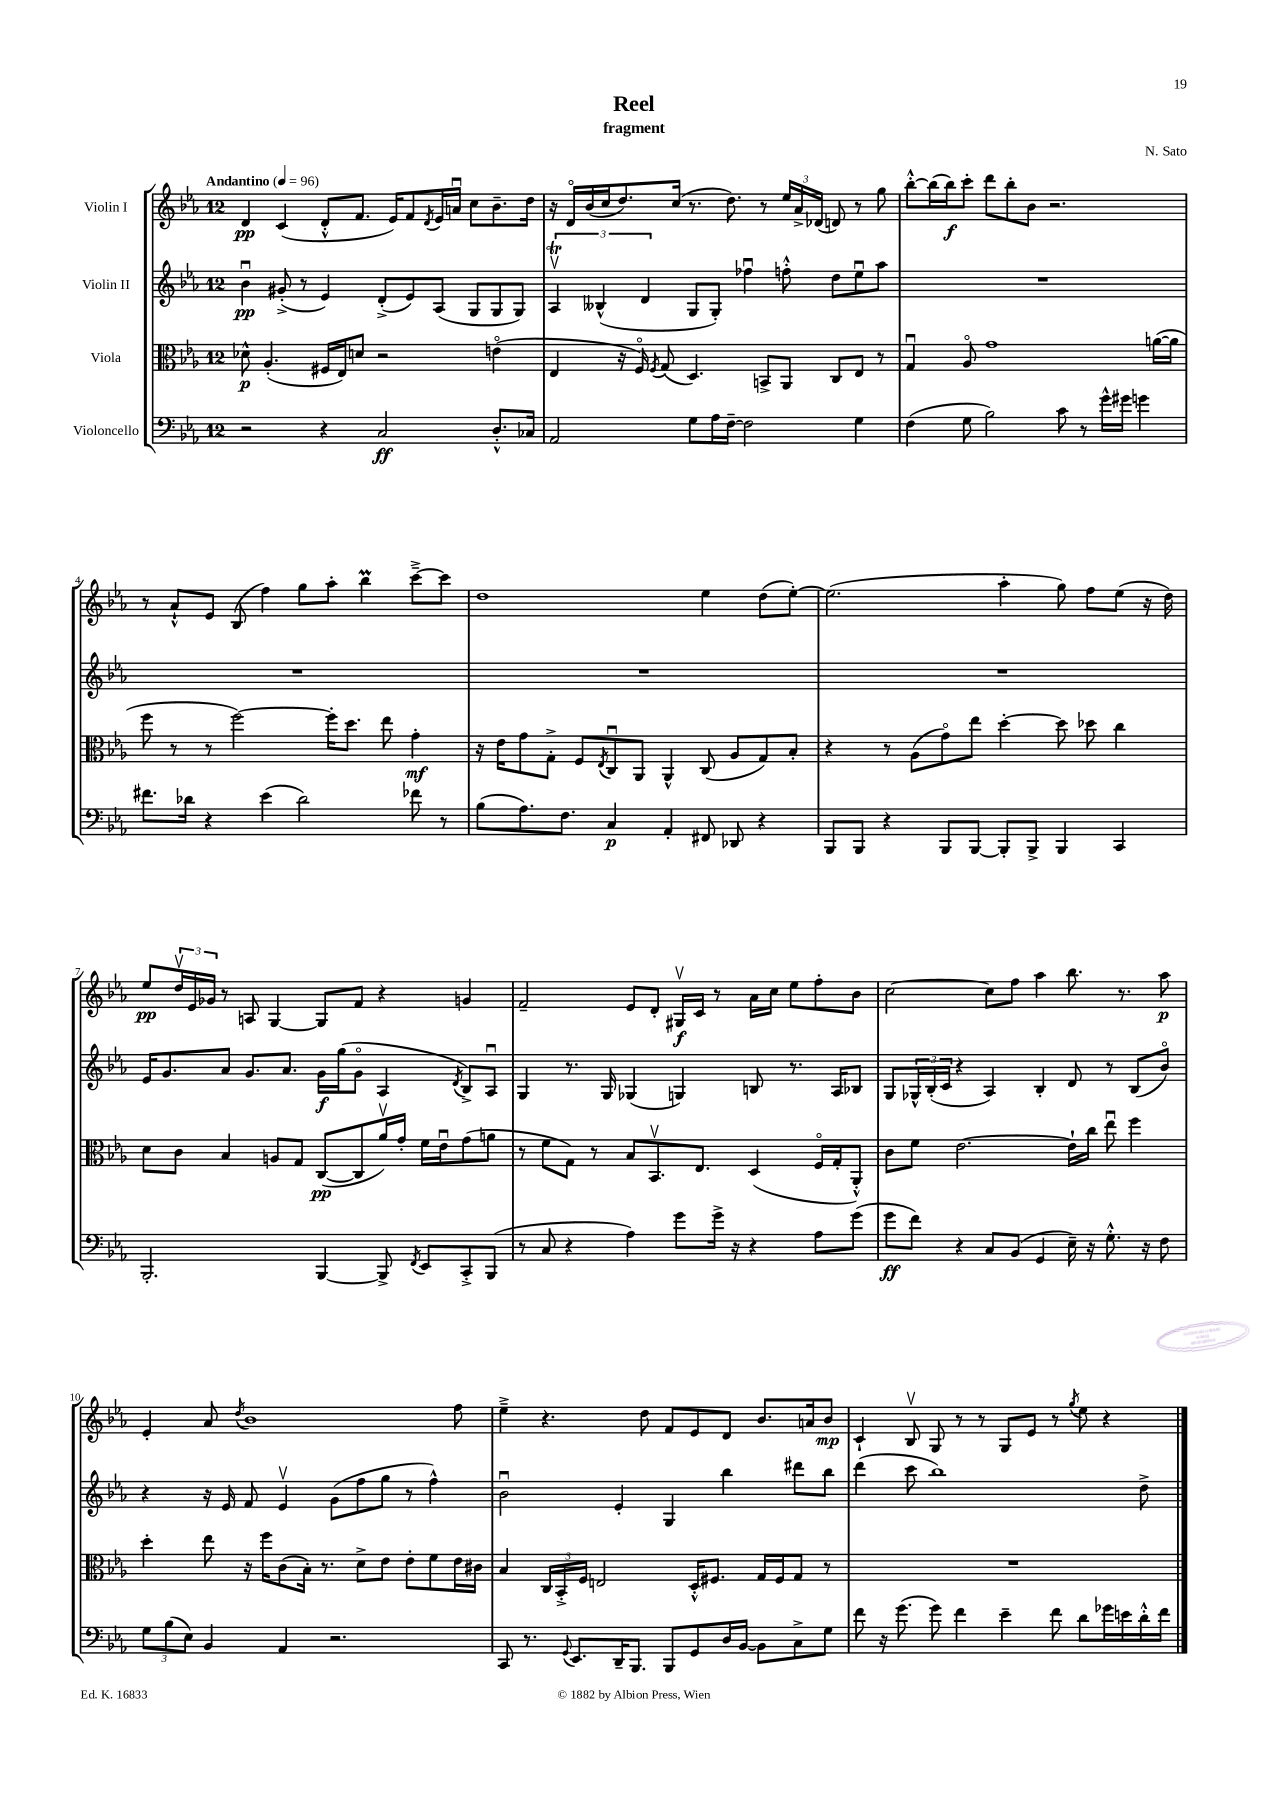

**kern	**dynam	**kern	**dynam	**kern	**dynam	**kern	**dynam
*part4	*part4	*part3	*part3	*part2	*part2	*part1	*part1
*staff4	*staff4	*staff3	*staff3	*staff2	*staff2	*staff1	*staff1
*I"Violoncello	*	*I"Viola	*	*I"Violin II	*	*I"Violin I	*
*clefF4	*	*clefC3	*	*clefG2	*	*clefG2	*
*k[b-e-a-]	*	*k[b-e-a-]	*	*k[b-e-a-]	*	*k[b-e-a-]	*
*M12/8	*	*M12/8	*	*M12/8	*	*M12/8	*
*MM96	*	*MM96	*	*MM96	*	*MM96	*
=1	=1	=1	=1	=1	=1	=1	=1
!	!	!	!	!	!	!LO:TX:a:B:t=Andantino	!
2r	.	8d-X^^\	p	4b-u\	pp	4d/	pp
.	.	(4.A-'/	.	.	.	.	.
.	.	.	.	(8g#X'^/	.	(4c/	.
.	.	.	.	8r	.	.	.
4r	.	16F#X/LL	.	4e-/)	.	8d'^^/L	.
.	.	16E-/J)	.	.	.	.	.
.	.	8dn/J	.	.	.	8.f/J	.
2C/	ff	2r	.	(8d'^/L	.	.	.
.	.	.	.	.	.	16e-/KL)	.
.	.	.	.	8e-/)	.	8f/	.
.	.	.	.	.	.	8qd/	.
.	.	.	.	(8A-/J	.	16e-/L	.
.	.	.	.	.	.	16anu/JJ	.
.	.	.	.	8G/L	.	8cc\L	.
8.D'^^/L	.	(4en\	.	8G/	.	8.b-~\	.
.	.	.	.	8G/J)	.	.	.
16C-X/Jk	.	.	.	.	.	16dd\Jk	.
=2	=2	=2	=2	=2	=2	=2	=2
2AA-/	.	4E-/	.	6A-Tv/	.	16r	.
.	.	.	.	.	.	16d/LL	.
.	.	.	.	.	.	(16b-/	.
.	.	.	.	(6B--X^^/	.	.	.
.	.	.	.	.	.	16cc/J	.
.	.	16r	.	.	.	8.dd/)	.
.	.	16F/)	.	.	.	.	.
.	.	.	.	6d/	.	.	.
.	.	8qF/	.	.	.	.	.
.	.	(8G/	.	.	.	.	.
.	.	.	.	.	.	(16cc/Jk	.
8G\L	.	4.D/)	.	8G/L	.	8.r	.
16A-\L	.	.	.	8G'/J)	.	.	.
[16F~\JJ	.	.	.	.	.	8.dd\)	.
2F\]	.	.	.	4ff-Xu\	.	.	.
.	.	8BBn^/L	.	.	.	8r	.
.	.	8AA-/J	.	8ffn'^^\	.	24ee-/LL	.
.	.	.	.	.	.	24a-^/	.
.	.	.	.	.	.	(24d-X/JJ	.
.	.	8C/L	.	8dd\L	.	8dn/)	.
4G\	.	8E-/J	.	8ee-u\	.	8r	.
.	.	8r	.	8aa-\J	.	8gg\	.
=3	=3	=3	=3	=3	=3	=3	=3
(4F\	.	4Gu/	.	1.r	.	[8bb-'^^\L	.
.	.	.	.	.	.	(16bb-\L]	.
.	.	.	.	.	.	16bb-\J)	f
8G\	.	8A-/	.	.	.	8ccc'\J	.
2B-\)	.	1g	.	.	.	8ddd\L	.
.	.	.	.	.	.	8bb-'\	.
.	.	.	.	.	.	8b-\J	.
.	.	.	.	.	.	2.r	.
8c\	.	.	.	.	.	.	.
8r	.	.	.	.	.	.	.
16g^^\LL	.	.	.	.	.	.	.
16g#X\JJ	.	.	.	.	.	.	.
4gn\	.	.	.	.	.	.	.
.	.	([16an\LL	.	.	.	.	.
.	.	16a\JJ]	.	.	.	.	.
!!LO:LB:g=z
=4	=4	=4	=4	=4	=4	=4	=4
8.f#X\L	.	8ff\	.	1.r	.	8r	.
.	.	8r	.	.	.	8a-`^^/L	.
16d-X\Jk	.	.	.	.	.	.	.
4r	.	8r	.	.	.	8e-/J	.
.	.	[2ff\)	.	.	.	(8B-/	.
(4e-\	.	.	.	.	.	4ff\)	.
2d-\)	.	.	.	.	.	8gg\L	.
.	.	16ff'\KL]	.	.	.	8aa-'\J	.
.	.	8.dd\J	.	.	.	.	.
.	.	.	.	.	.	4bb-M\	.
.	.	8ee-\	.	.	.	.	.
8f-X\	.	4g'\	mf	.	.	[8ccc~^\L	.
8r	.	.	.	.	.	8ccc\J]	.
=5	=5	=5	=5	=5	=5	=5	=5
(8B-\L	.	16r	.	1.r	.	1dd	.
.	.	16e-\KL	.	.	.	.	.
8.A-\)	.	8g\	.	.	.	.	.
.	.	8G'^\J	.	.	.	.	.
8.F\J	.	.	.	.	.	.	.
.	.	8F/L	.	.	.	.	.
.	.	8qE-/	.	.	.	.	.
4C/	p	8Cu/	.	.	.	.	.
.	.	8AA-/J	.	.	.	.	.
4AA-'/	.	4AA-^^/	.	.	.	.	.
8FF#X/	.	(8C/	.	.	.	4ee-\	.
8DD-X/	.	8A-/L	.	.	.	.	.
4r	.	8G/)	.	.	.	(8dd\L	.
.	.	8B-'/J	.	.	.	[8ee-'\J)	.
=6	=6	=6	=6	=6	=6	=6	=6
8BBB-/L	.	4r	.	1.r	.	(2.ee-\]	.
8BBB-/J	.	.	.	.	.	.	.
4r	.	8r	.	.	.	.	.
.	.	(8A-\L	.	.	.	.	.
8BBB-/L	.	8g\)	.	.	.	.	.
[8BBB-/J	.	8ee-\J	.	.	.	.	.
8BBB-'/L]	.	[4dd'\	.	.	.	4aa-'\	.
8BBB-^/J	.	.	.	.	.	.	.
4BBB-/	.	8dd\]	.	.	.	8gg\)	.
.	.	8dd-X\	.	.	.	8ff\L	.
4CC/	.	4cc\	.	.	.	(8ee-\J	.
.	.	.	.	.	.	16r	.
.	.	.	.	.	.	16dd\)	.
!!LO:LB:g=z
=7	=7	=7	=7	=7	=7	=7	=7
2.BBB-'/	.	8d\L	.	16e-/KL	.	8ee-/L	pp
.	.	.	.	8.g/	.	.	.
.	.	8c\J	.	.	.	24ddv/L	.
.	.	.	.	.	.	24e-/	.
.	.	.	.	.	.	24g-X/JJ	.
.	.	4B-/	.	8a-/J	.	8r	.
.	.	.	.	8.g/L	.	8An/	.
.	.	8An/L	.	.	.	[4G/	.
.	.	.	.	8.a-/J	.	.	.
.	.	8G/J	.	.	.	.	.
[4BBB-/	.	([8C/L	pp	16g\LL	f	8G/L]	.
.	.	.	.	(16gg\J	.	.	.
.	.	8C/]	.	8g\J	.	8f/J	.
8BBB-^/]	.	16a-v/L)	.	4A-/	.	4r	.
.	.	16g'/JJ	.	.	.	.	.
8qFF/	.	.	.	.	.	.	.
8EE-/L	.	16f\LL	.	.	.	.	.
.	.	16e-u\J	.	.	.	.	.
.	.	.	.	8qd/	.	.	.
8CC'^/	.	(8g\	.	8B-^/L)	.	4gn/	.
(8BBB-/J	.	8an\J	.	8A-u/J	.	.	.
=8	=8	=8	=8	=8	=8	=8	=8
8r	.	8r	.	4G/	.	2f~/	.
8C/	.	8f\L	.	.	.	.	.
4r	.	8G\J)	.	8.r	.	.	.
.	.	8r	.	.	.	.	.
.	.	.	.	16G/	.	.	.
4A-\)	.	8B-/L	.	(4G-X/	.	8e-/L	.
.	.	8.BB-v/	.	.	.	8d'/J	.
8g\L	.	.	.	4Gn/)	.	16G#Xv/LL	f
.	.	8.E-/J	.	.	.	16c/JJ	.
16g^\Jk	.	.	.	.	.	8r	.
16r	.	.	.	.	.	.	.
4r	.	(4D/	.	8Bn/	.	16a-\LL	.
.	.	.	.	.	.	16cc\JJ	.
.	.	.	.	8.r	.	8ee-\L	.
8A-\L	.	16F/LL	.	.	.	8ff'\	.
.	.	16G'/J	.	16A-/KL	.	.	.
(8g\J	.	8AA-'^^/J)	.	8B-X/J	.	8b-\J	.
=9	=9	=9	=9	=9	=9	=9	=9
8g\L	ff	8c\L	.	8G/L	.	[2cc\	.
8f\J)	.	8f\J	.	24G-X^^/L	.	.	.
.	.	.	.	(24B-'/	.	.	.
.	.	.	.	24c/JJ	.	.	.
4r	.	[2.e-\	.	4r	.	.	.
8C/L	.	.	.	4A-/)	.	8cc\L]	.
(8BB-/J	.	.	.	.	.	8ff\J	.
4GG/	.	.	.	4B-'/	.	4aa-\	.
16E-~\)	.	16e-`\LL]	.	8d/	.	8.bb-\	.
16r	.	16cc\JJ	.	.	.	.	.
8.G'^^\	.	8ee-u\	.	8r	.	.	.
.	.	.	.	.	.	8.r	.
.	.	4ff\	.	(8B-/L	.	.	.
16r	.	.	.	.	.	.	.
8F\	.	.	.	8b-/J)	.	8aa-\	p
!!LO:LB:g=z
=10	=10	=10	=10	=10	=10	=10	=10
12G\L	.	4dd'\	.	4r	.	4e-'/	.
(12B-\	.	.	.	.	.	.	.
12E-\J)	.	.	.	.	.	.	.
4BB-/	.	8ee-\	.	16r	.	8a-/	.
.	.	.	.	16e-/	.	.	.
.	.	.	.	.	.	8qdd/	.
.	.	16r	.	8f/	.	1b-	.
.	.	16ff\KL	.	.	.	.	.
4AA-/	.	(8c\	.	4e-v/	.	.	.
.	.	16B-'\Jk)	.	.	.	.	.
.	.	8.r	.	.	.	.	.
2.r	.	.	.	(8g\L	.	.	.
.	.	8d^\L	.	8ff\	.	.	.
.	.	8e-\J	.	8gg\J	.	.	.
.	.	8e-'\L	.	8r	.	.	.
.	.	8f\	.	4ff^^\)	.	.	.
.	.	16e-\L	.	.	.	8ff\	.
.	.	16c#X\JJ	.	.	.	.	.
=11	=11	=11	=11	=11	=11	=11	=11
8CC/	.	4B-/	.	2b-u\	.	4ee-~^\	.
8.r	.	.	.	.	.	.	.
.	.	24C/LL	.	.	.	4.r	.
.	.	24BB-'^/	.	.	.	.	.
8qqGG/	.	.	.	.	.	.	.
8.EE-/L	.	.	.	.	.	.	.
.	.	24F/JJ	.	.	.	.	.
.	.	2En/	.	.	.	.	.
16DD~/K	.	.	.	4e-'/	.	.	.
8.BBB-/J	.	.	.	.	.	.	.
.	.	.	.	.	.	8dd\	.
8BBB-/L	.	.	.	4G/	.	8f/L	.
8GG/	.	16D'^^/KL	.	.	.	8e-/	.
.	.	8.F#X/J	.	.	.	.	.
16D/L	.	.	.	4bb-\	.	8d/J	.
[16BB-/JJ	.	.	.	.	.	.	.
8BB-\L]	.	16G/LL	.	.	.	8.b-/L	.
.	.	16F#/J	.	.	.	.	.
8C^\	.	8G/J	.	8ddd#X\L	.	.	.
.	.	.	.	.	.	16an/k	.
8G\J	.	8r	.	8bb-\J	.	8b-/J	mp
=12	=12	=12	=12	=12	=12	=12	=12
8f\	.	1.r	.	(4ddd\	.	4c`/	.
16r	.	.	.	.	.	.	.
(8.g\	.	.	.	.	.	.	.
.	.	.	.	8ccc\	.	8B-v/	.
8g\)	.	.	.	1bb-)	.	8G/	.
4f\	.	.	.	.	.	8r	.
.	.	.	.	.	.	8r	.
4e-~\	.	.	.	.	.	8G/L	.
.	.	.	.	.	.	8e-/J	.
8f\	.	.	.	.	.	8r	.
.	.	.	.	.	.	8qgg/	.
8d\L	.	.	.	.	.	8ee-\	.
16g-X\L	.	.	.	.	.	4r	.
16en\	.	.	.	.	.	.	.
16d'^^\	.	.	.	8dd^\	.	.	.
16f\JJ	.	.	.	.	.	.	.
==	==	==	==	==	==	==	==
*-	*-	*-	*-	*-	*-	*-	*-
